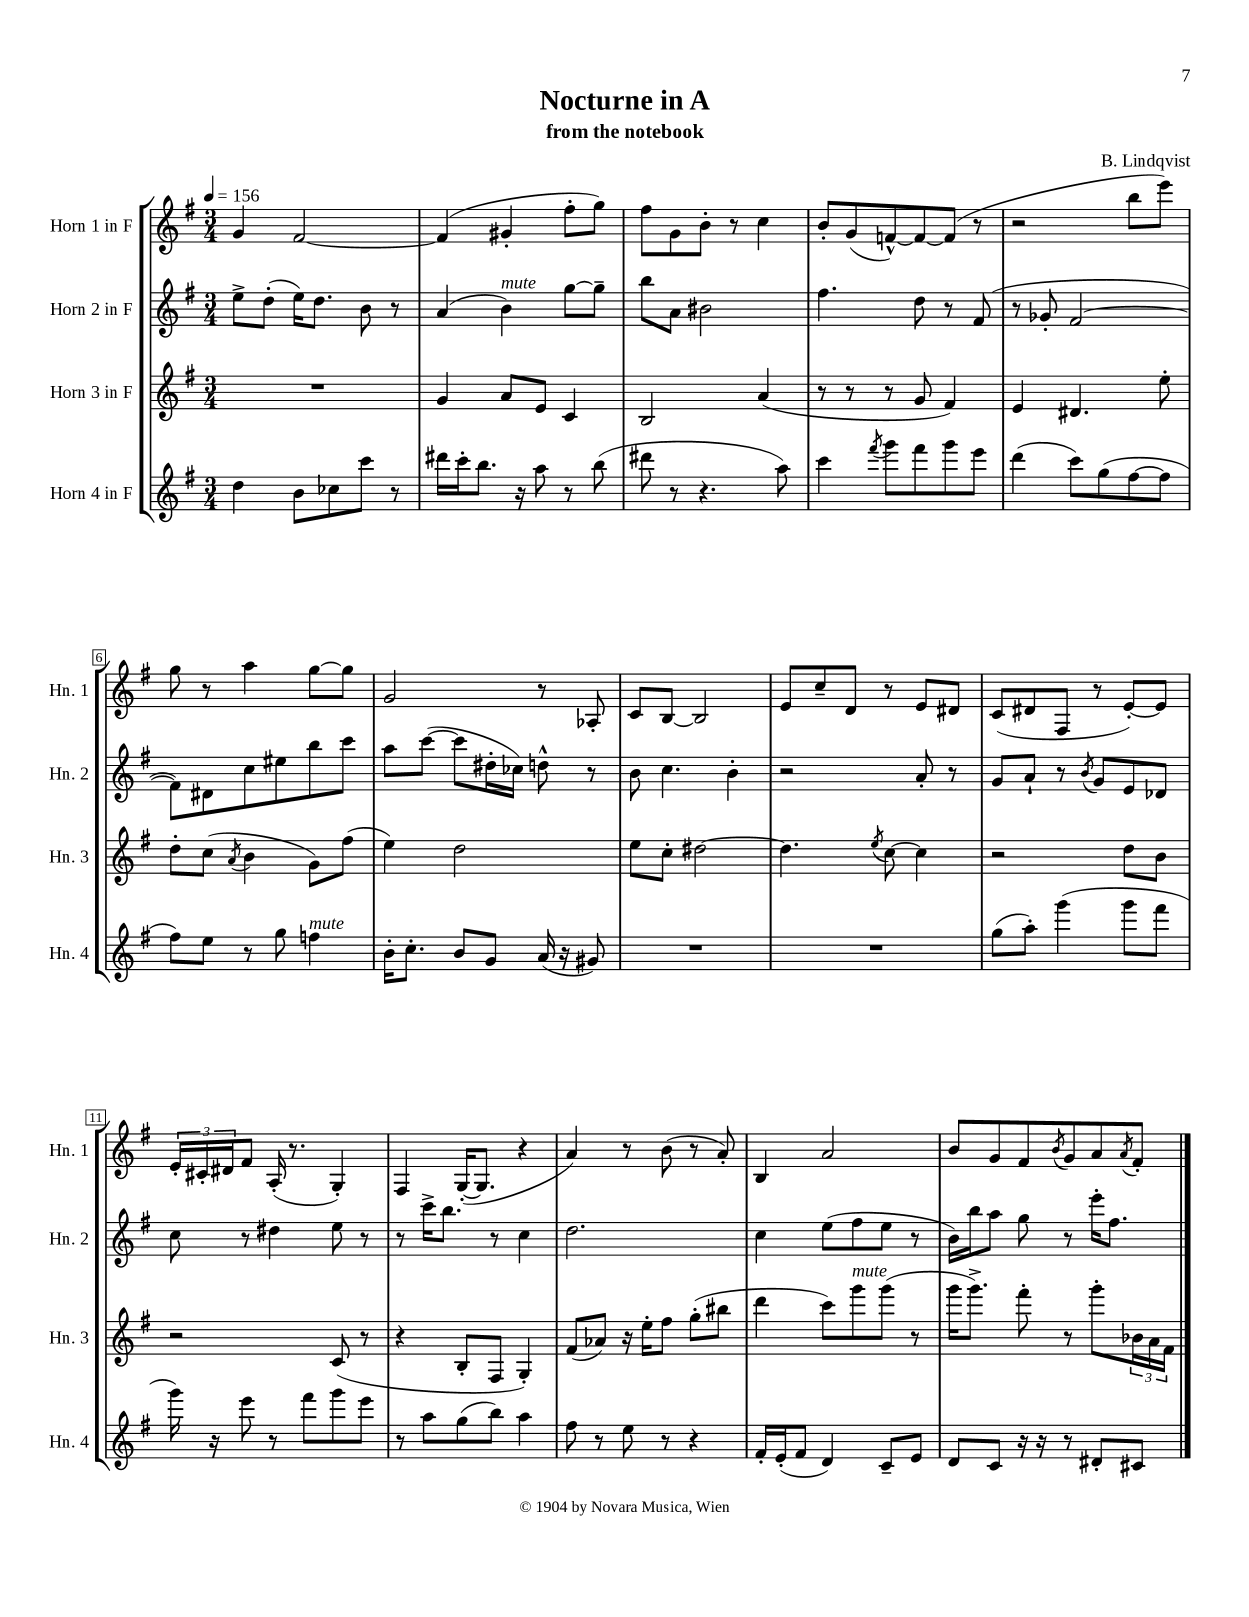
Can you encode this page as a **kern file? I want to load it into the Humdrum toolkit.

**kern	**kern	**kern	**kern
*part4	*part3	*part2	*part1
*staff4	*staff3	*staff2	*staff1
*I"Horn 4 in F	*I"Horn 3 in F	*I"Horn 2 in F	*I"Horn 1 in F
*I'Hn. 4	*I'Hn. 3	*I'Hn. 2	*I'Hn. 1
*clefG2	*clefG2	*clefG2	*clefG2
*k[f#]	*k[f#]	*k[f#]	*k[f#]
*M3/4	*M3/4	*M3/4	*M3/4
*MM156	*MM156	*MM156	*MM156
=1	=1	=1	=1
4dd\	2.r	8ee^\L	4g/
.	.	(8dd'\J	.
8b\L	.	16ee\KL)	[2f#/
.	.	8.dd\J	.
8cc-X\	.	.	.
8ccc\J	.	8b\	.
8r	.	8r	.
=2	=2	=2	=2
16ddd#X\LL	4g/	(4a/	(4f#/]
16ccc'\J	.	.	.
8.bb\J	.	.	.
!	!	!LO:TX:a:i:t=mute	!
.	8a/L	4b\)	4g#X'/
16r	.	.	.
8aa\	8e/J	.	.
8r	4c/	[8gg\L	8ff#'\L
(8bb\	.	8gg~\J]	8gg\J)
=3	=3	=3	=3
8ddd#X\	2B/	8bb\L	8ff#\L
8r	.	8a\J	8g\
4.r	.	2b#X\	8b'\J
.	.	.	8r
.	(4a/	.	4cc\
8aa\)	.	.	.
=4	=4	=4	=4
4ccc\	8r	4.ff#\	8b'/L
.	8r	.	(8g/
8qfff#/	.	.	.
8ggg\L	8r	.	[8fn^^/)
8fff#\	8g/	8dd\	8f/_
8ggg\	4f#/)	8r	(8f/J]
8eee\J	.	(8f#/	8r
=5	=5	=5	=5
(4ddd\	4e/	8r	2r
.	.	8g-X'/	.
8ccc\L)	4.d#X/	[2f#/	.
(8gg\	.	.	.
[8ff#\	.	.	8bb\L
8ff#\J]	8ee'\	.	8eee\J)
!!LO:LB:g=z
=6	=6	=6	=6
8ff#\L)	8dd'\L	8f#\L])	8gg\
8ee\J	(8cc\J	8d#X\	8r
.	8qa/	.	.
8r	4b\	8cc\	4aa\
8gg\	.	8ee#X\	.
!LO:TX:a:i:t=mute	!	!	!
4ffn\	8g\L)	8bb\	[8gg\L
.	(8ff#\J	8ccc\J	8gg\J]
=7	=7	=7	=7
16b'\KL	4ee\)	8aa\L	2g/
8.cc'\J	.	.	.
.	.	([8ccc\J	.
8b/L	2dd\	8ccc\L]	.
8g/J	.	16dd#X'\L	.
.	.	16cc-X\JJ)	.
(16a/	.	8ddn^^\	8r
16r	.	.	.
8g#X/)	.	8r	8A-X'/
=8	=8	=8	=8
2.r	8ee\L	8b\	8c/L
.	8cc'\J	4.cc\	[8B/J
.	[2dd#X\	.	2B/]
.	.	4b'\	.
=9	=9	=9	=9
2.r	4.dd#\]	2r	8e/L
.	.	.	8cc~/
.	.	.	8d/J
.	8qee/	.	.
.	[8cc\	.	8r
.	4cc\]	8a'/	8e/L
.	.	8r	8d#X/J
=10	=10	=10	=10
(8gg\L	2r	8g/L	(8c/L
8aa'\J)	.	8a`/J	8d#X/
(4ggg\	.	8r	8F#/J
.	.	8qb/	.
.	.	8g/L	8r
8ggg\L	8dd\L	8e/	[8e'/L)
8fff#\J	8b\J	8d-X/J	8e/J]
!!LO:LB:g=z
=11	=11	=11	=11
16ggg\)	2r	8cc\	24e'/LL
.	.	.	24c#X'/
16r	.	.	.
.	.	.	24d#X/J
8eee\	.	8r	8f#/J
8r	.	4dd#X\	(16A'/
.	.	.	8.r
8fff#\L	.	.	.
8ggg\	(8c/	8ee\	4G'/)
8eee\J	8r	8r	.
=12	=12	=12	=12
8r	4r	8r	4F#/
8aa\L	.	16ccc^\KL	.
.	.	8.bb\J	.
(8gg\	8B'/L	.	([16G'/KL
.	.	.	8.G/J]
8bb\J)	8F#/J	8r	.
4aa\	4G'/)	4cc\	4r
=13	=13	=13	=13
8ff#\	(8f#/L	2.dd\	4a/)
8r	8a-X/J)	.	.
8ee\	16r	.	8r
.	16ee'\KL	.	.
8r	8ff#\J	.	(8b\
4r	(8gg'\L	.	8r
.	8bb#X\J	.	8a'/)
=14	=14	=14	=14
16f#'/LL	4ddd\	4cc\	4B/
(16e'/J	.	.	.
8f#/J	.	.	.
4d/)	8ccc\L)	(8ee\L	2a/
!	!LO:TX:a:i:t=mute	!	!
.	8ggg\	8ff#\	.
8c~/L	(8ggg\J	8ee\J	.
8e/J	8r	8r	.
=15	=15	=15	=15
8d/L	16ggg\KL	16b\LL)	8b/L
.	8.ggg^\J)	16bb\J	.
8c/J	.	8aa\J	8g/
16r	8fff#'\	8gg\	8f#/
16r	.	.	.
.	.	.	8qb/
8r	8r	8r	8g/
8d#X'/L	8ggg'\L	16eee'\KL	8a/
.	.	8.ff#\J	.
.	.	.	8qa/
8c#X/J	24b-X\L	.	8f#'/J
.	24a\	.	.
.	24f#\JJ	.	.
==	==	==	==
*-	*-	*-	*-
